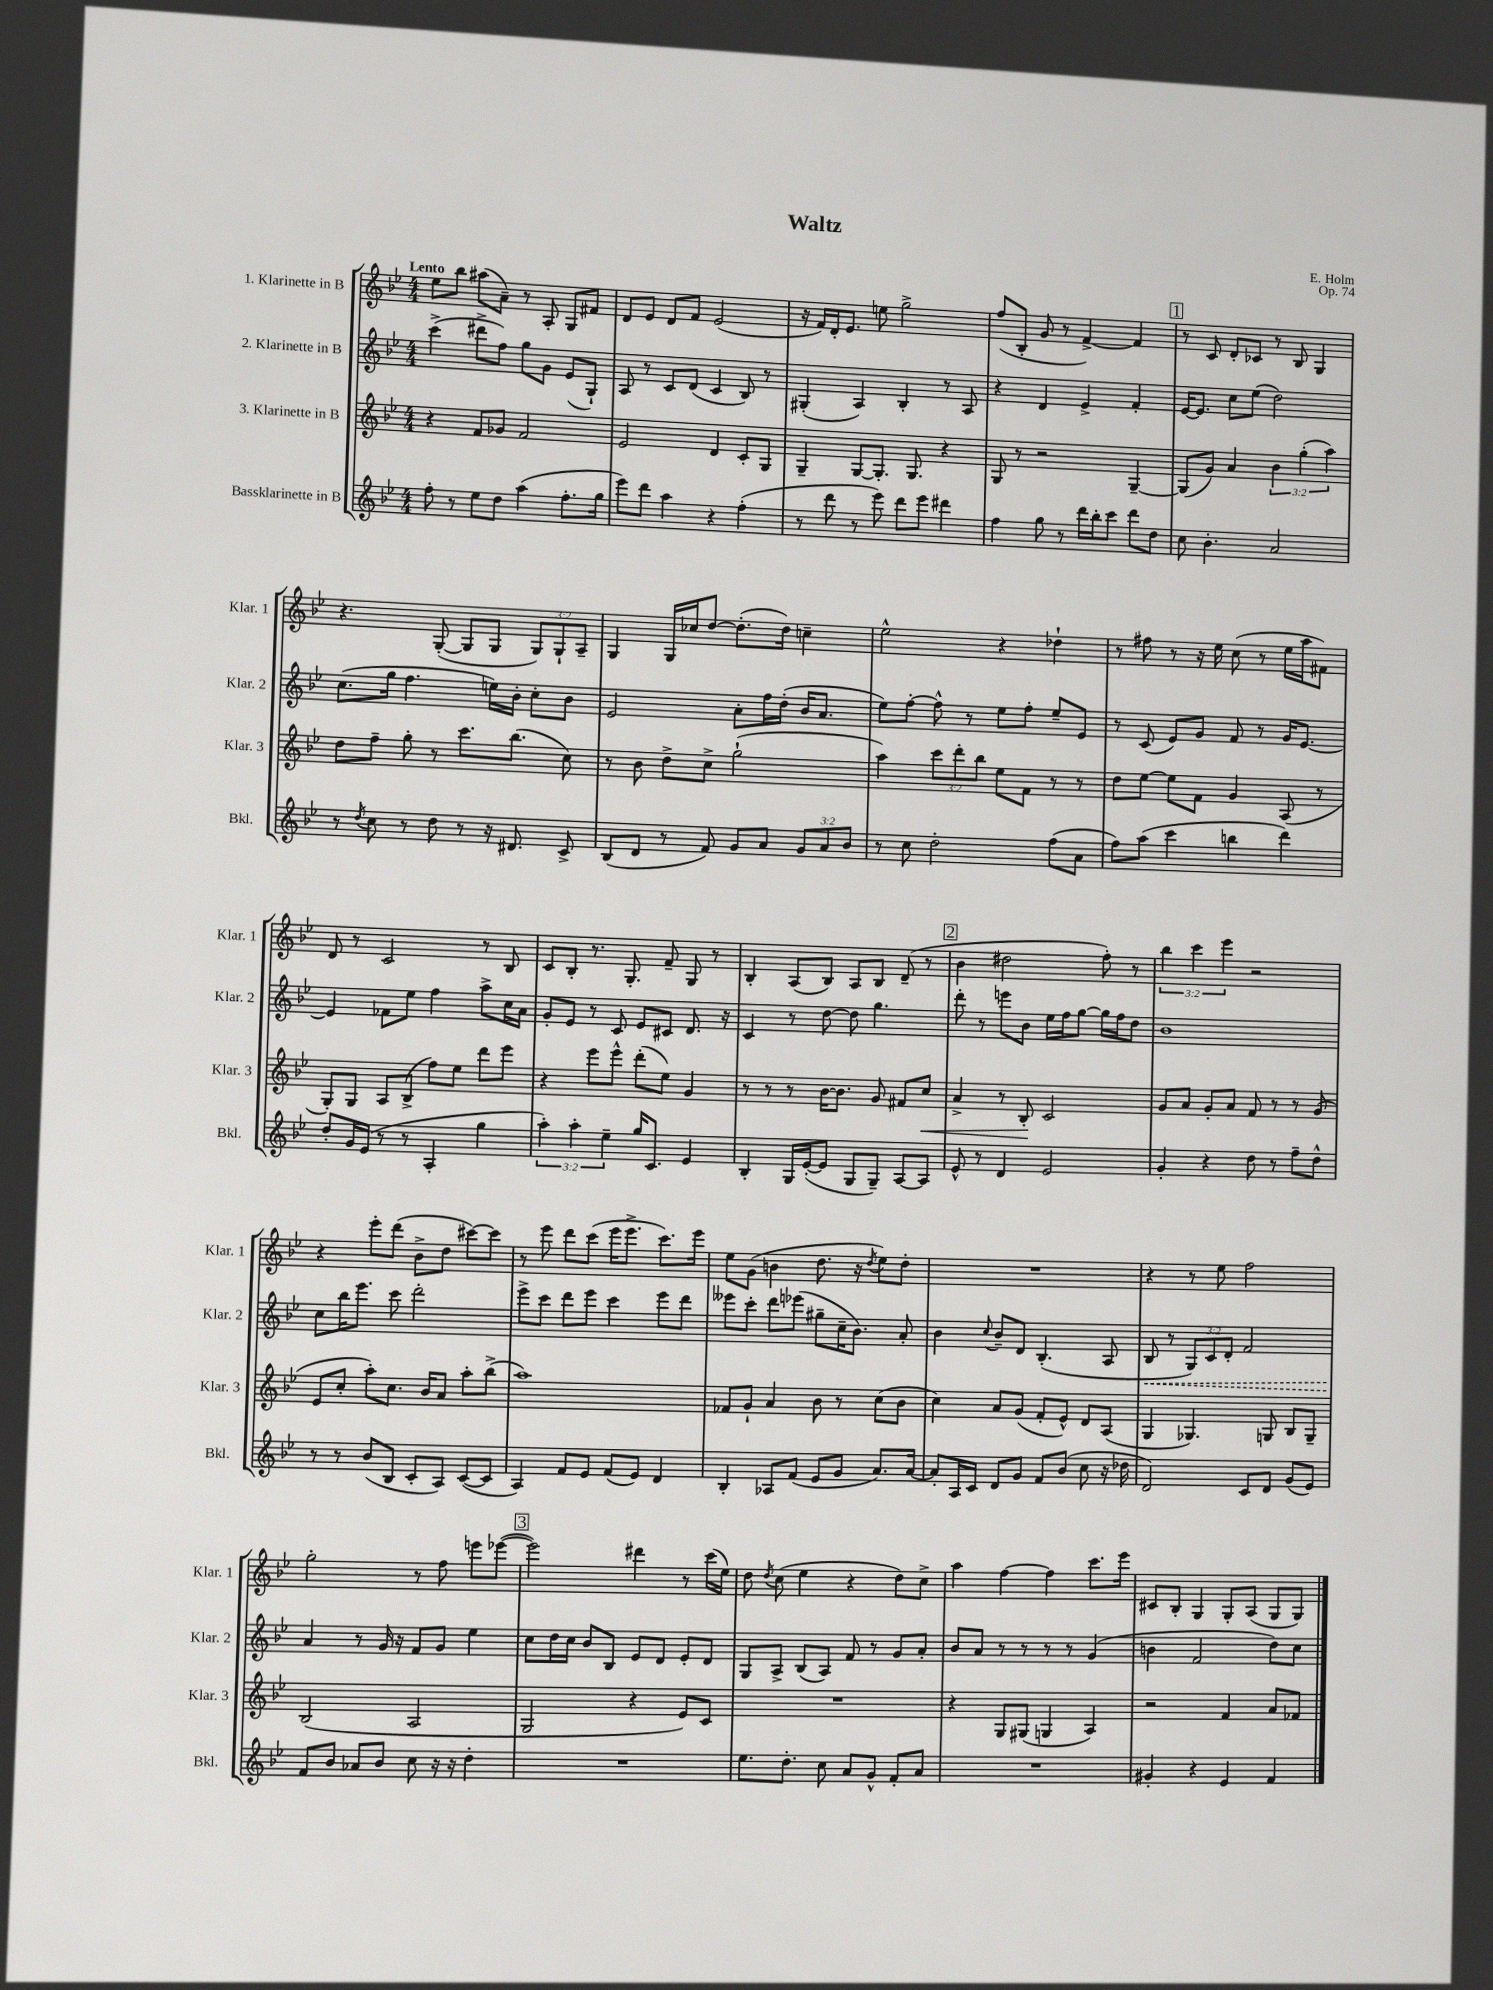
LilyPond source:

\header { title = "Waltz" composer = "E. Holm" opus = "Op. 74" }
<<
\new StaffGroup <<
\new Staff = "s0" \with { instrumentName = "1. Klarinette in B" shortInstrumentName = "Klar. 1" } {
    \clef treble \key bes \major \numericTimeSignature \time 4/4 \override Staff.TupletNumber.text = #tuplet-number::calc-fraction-text \tempo "Lento"
    \autoBeamOff ees''8[ bes''8] ais''8[( a'8]--) r8 a8-. g8[ fis'8] |
    d'8[ ees'8] d'8[ f'8] ees'2( |
    r16 f'16[) d'16-. ees'8.] e''8 g''2-> |
    f''8[( bes8]-. g'8 r8 f'4~->) f'4 |
    \mark \markup { \box "1" } r8 c'8 d'8[-. ces'8] r8 bes8 g4 |
    r4. g8~-.( g8[ g8] \tuplet 3/2 { g8[) g8-! a8]-- } |
    g4 g16[ ces''16 d''8]~ d''8.[-.( d''16]) c''4-- |
    ees''2-^ r4 des''4-! |
    r8 fis''8 r8 r16 ees''16 c''8( r8 ees''16[ a''16 fis'8]) |
    d'8 r8 c'2 r8 bes8 |
    c'8[ bes8]-. r8. g8.-. f'8-- g8 r8 |
    bes4-. a8[( bes8]) a8[ bes8] d'8--( r8 |
    \mark \markup { \box "2" } bes'4 dis''2 f''8-.) r8 |
    \tuplet 3/2 { bes''4 c'''4 ees'''4 } r2 |
    r4 ees'''8[-. d'''8]( bes'8[-> d''8] cis'''8[~) cis'''8] |
    r8 ees'''8 d'''8[ c'''8]( ees'''16[ ees'''8.]-> c'''8.[) ees'''16] |
    ees''8[ g'8]( b'4 d''8. r16 \acciaccatura { d''8 } ees''8[) d''8]-. |
    R1 |
    r4 r8 ees''8 f''2 |
    g''2-. r8 f''8 e'''8[ ees'''8]~( |
    \mark \markup { \box "3" } ees'''2) dis'''4 r8 c'''16[( ees''16]) |
    d''8 \acciaccatura { d''8 } c''8( ees''4 r4 d''8[) c''8]-> |
    a''4 f''4~ f''4 c'''8.[ ees'''16] |
    cis'8[ bes8]-. g4 g8[-. a8]( g8[ g8]) \bar "|." |
}
\new Staff = "s1" \with { instrumentName = "2. Klarinette in B" shortInstrumentName = "Klar. 2" } {
    \clef treble \key bes \major \numericTimeSignature \time 4/4 \override Staff.TupletNumber.text = #tuplet-number::calc-fraction-text
    \autoBeamOff c'''4->( dis'''8[-> f''8]) g''8[ g'8] ees'8[( g8]-!) |
    a8 r8 c'8[ d'8]( c'4 bes8) r8 |
    gis4-.( a4) bes4-. r8 a8 |
    r4 d'4 ees'4-> f'4-. |
    \mark \markup { \box "1" } ees'16[~ ees'8.] c''8[ ees''8]( d''2) |
    c''8.[( g''16] f''4. e''16[) bes'16]-. c''8[-. bes'8] |
    ees'2 a'8[-. f''16 d''16]-.( bes'16[ a'8.] |
    ees''8[) f''8]~-. f''8-^ r8 ees''8[ f''8]-. ees''8[-- ees'8] |
    r8 c'8( ees'8[) g'8] f'8 r8 g'16[ ees'8.]~ |
    ees'4 fes'8[ ees''8] f''4 a''8[-> c''16 a'16] |
    g'8[-. ees'8] r8 c'8 ees'8[ cis'8] d'8. r16 |
    c'4 r8 d''8~ d''8 g''4. |
    \mark \markup { \box "2" } d'''8-. r8 e'''8[ bes'8] ees''16[ f''16 g''8]~ g''16[ f''16 d''8] |
    bes'1 |
    c''8[ bes''16 ees'''8.] c'''8 d'''2-. |
    ees'''8[-> c'''8] d'''8[ ees'''8] c'''4 ees'''8[ d'''8] |
    eeses'''8[ c'''8]-. d'''8[ ees'''8]( gis''8[-- c''16-- bes'8.]) a'8-. |
    bes'4 \appoggiatura { c''8 } bes'8[-- d'8] bes4.-.( a8 |
    \once \override Hairpin.style = #'dashed-line bes8\< r8 \tuplet 3/2 { g8[) c'8 d'8]-. } f'2 |
    a'4\! r8 g'16 r16 f'8[ g'8] ees''4 |
    \mark \markup { \box "3" } c''8[ d''16 c''16] bes'8[ bes8] ees'8[ d'8] ees'8[-. d'8] |
    g8[ a8]-> bes8[( a8]) f'8 r8 g'8[ a'8]-. |
    bes'8[ a'8] r8 r8 r8 r8 g'4( |
    b'4 f'2 d''8[) c''8] \bar "|." |
}
\new Staff = "s2" \with { instrumentName = "3. Klarinette in B" shortInstrumentName = "Klar. 3" } {
    \clef treble \key bes \major \numericTimeSignature \time 4/4 \override Staff.TupletNumber.text = #tuplet-number::calc-fraction-text
    \autoBeamOff r4 f'8[ ges'8] f'2 |
    ees'2 d'4 c'8[-. g8] |
    g4-- g8[~ g8.]-. g8. r4 |
    g8 r8 r2 g4~-- |
    \mark \markup { \box "1" } g8[( g'8]) a'4 \tuplet 3/2 { bes'4 g''4-.( a''4) } |
    d''8[ f''8]-- g''8-. r8 c'''8.[ bes''8.]( c''8) |
    r8 bes'8 d''8[-> c''8]-> g''2-!( |
    a''4) \tuplet 3/2 { c'''8[ d'''8-. bes''8] } ees''8[ f'8] r8 r8 |
    d''8[ ees''8]~ ees''8[ f'8] g'4 a8( r8 |
    g8[-.) g8] a8[ bes8]->( f''8[) ees''8] d'''8[ ees'''8] |
    r4 ees'''8[ ees'''8]-^ d'''8[-.( ees''8]) g'4 |
    r8 r8 r8 bes'16[~ bes'8.] g'8 fis'8[ c''8]\< |
    \mark \markup { \box "2" } a'4-> r8 bes8-.\! c'2 |
    g'8[ a'8] g'8[-. a'8] f'8 r8 r8 g'8( |
    ees'8[ c''8]-. a''8[-.) c''8.] bes'16[ a'8] a''8[-. bes''8]->( |
    a''1) |
    fes'8[ g'8]-! a'4 bes'8 r8 c''8[( bes'8] |
    c''4) a'8[ g'8]( f'8[-. ees'8]-^) d'8[ a8]( |
    g4 ges4.) g8 bes8[ g8]-- |
    bes2( a2 |
    \mark \markup { \box "3" } g2 r4 ees'8[) c'8] |
    R1 |
    r4 g8[ gis8]( g4 a4) |
    r2 f'4 a'8[ fes'8] \bar "|." |
}
\new Staff = "s3" \with { instrumentName = "Bassklarinette in B" shortInstrumentName = "Bkl." } {
    \clef treble \key bes \major \numericTimeSignature \time 4/4 \override Staff.TupletNumber.text = #tuplet-number::calc-fraction-text
    \autoBeamOff f''8-. r8 ees''8[ d''8] a''4( f''8.[-. g''16] |
    ees'''8[) d'''8] a''4 r4 f''4-.( |
    r8 d'''8 r8 ees'''8) d'''8[ ees'''8] dis'''4 |
    f''4 g''8 r8 d'''16[ bes''16-. c'''8] d'''8[ d''8] |
    \mark \markup { \box "1" } c''8 bes'4.-. a'2 |
    r8 \acciaccatura { d''8 } c''8 r8 d''8 r8 r16 dis'8. c'8-> |
    bes8[( d'8] r8 f'8) g'8[ a'8] \tuplet 3/2 { g'8[ a'8 bes'8] } |
    r8 c''8 d''2-. f''8[( a'8] |
    f''8[) a''8]( c'''4 b''4 d'''4) |
    d''8[-. g'16 ees'16]( r8 r8 a4-. g''4 |
    \tuplet 3/2 { a''4-.) a''4-. ees''4-- } g''16[ c'8.] ees'4 |
    bes4-. g16[ ees'16~-.( ees'8] g8[ g8]--) a8[~ a8] |
    \mark \markup { \box "2" } ees'8-^ r8 d'4 ees'2 |
    g'4-. r4 d''8 r8 f''8[-- d''8]-^ |
    r8 r8 bes'8[( bes8] c'8[-. a8]) c'8[~( c'8] |
    a4) f'8[ ees'8] f'8[( ees'8]) d'4 |
    bes4-. aes8[ f'8]( ees'8[ g'8] a'8.[) a'16]~ |
    a'8[-. a16 c'16] d'8[ g'8] f'8[ bes'8]( c''8 r16 des''16 |
    d'2) c'8[ d'8] g'8[( ees'8]) |
    f'8[ bes'8] aes'8[ bes'8] c''8 r16 r16 d''4-. |
    \mark \markup { \box "3" } R1 |
    ees''8.[ d''8.]-. c''8 a'8[ g'8]-^ f'8[-. a'8] |
    R1 |
    gis'4-. r4 ees'4 f'4 \bar "|." |
}
>>
>>
\layout { \context { \Score \remove "Bar_number_engraver" } }
